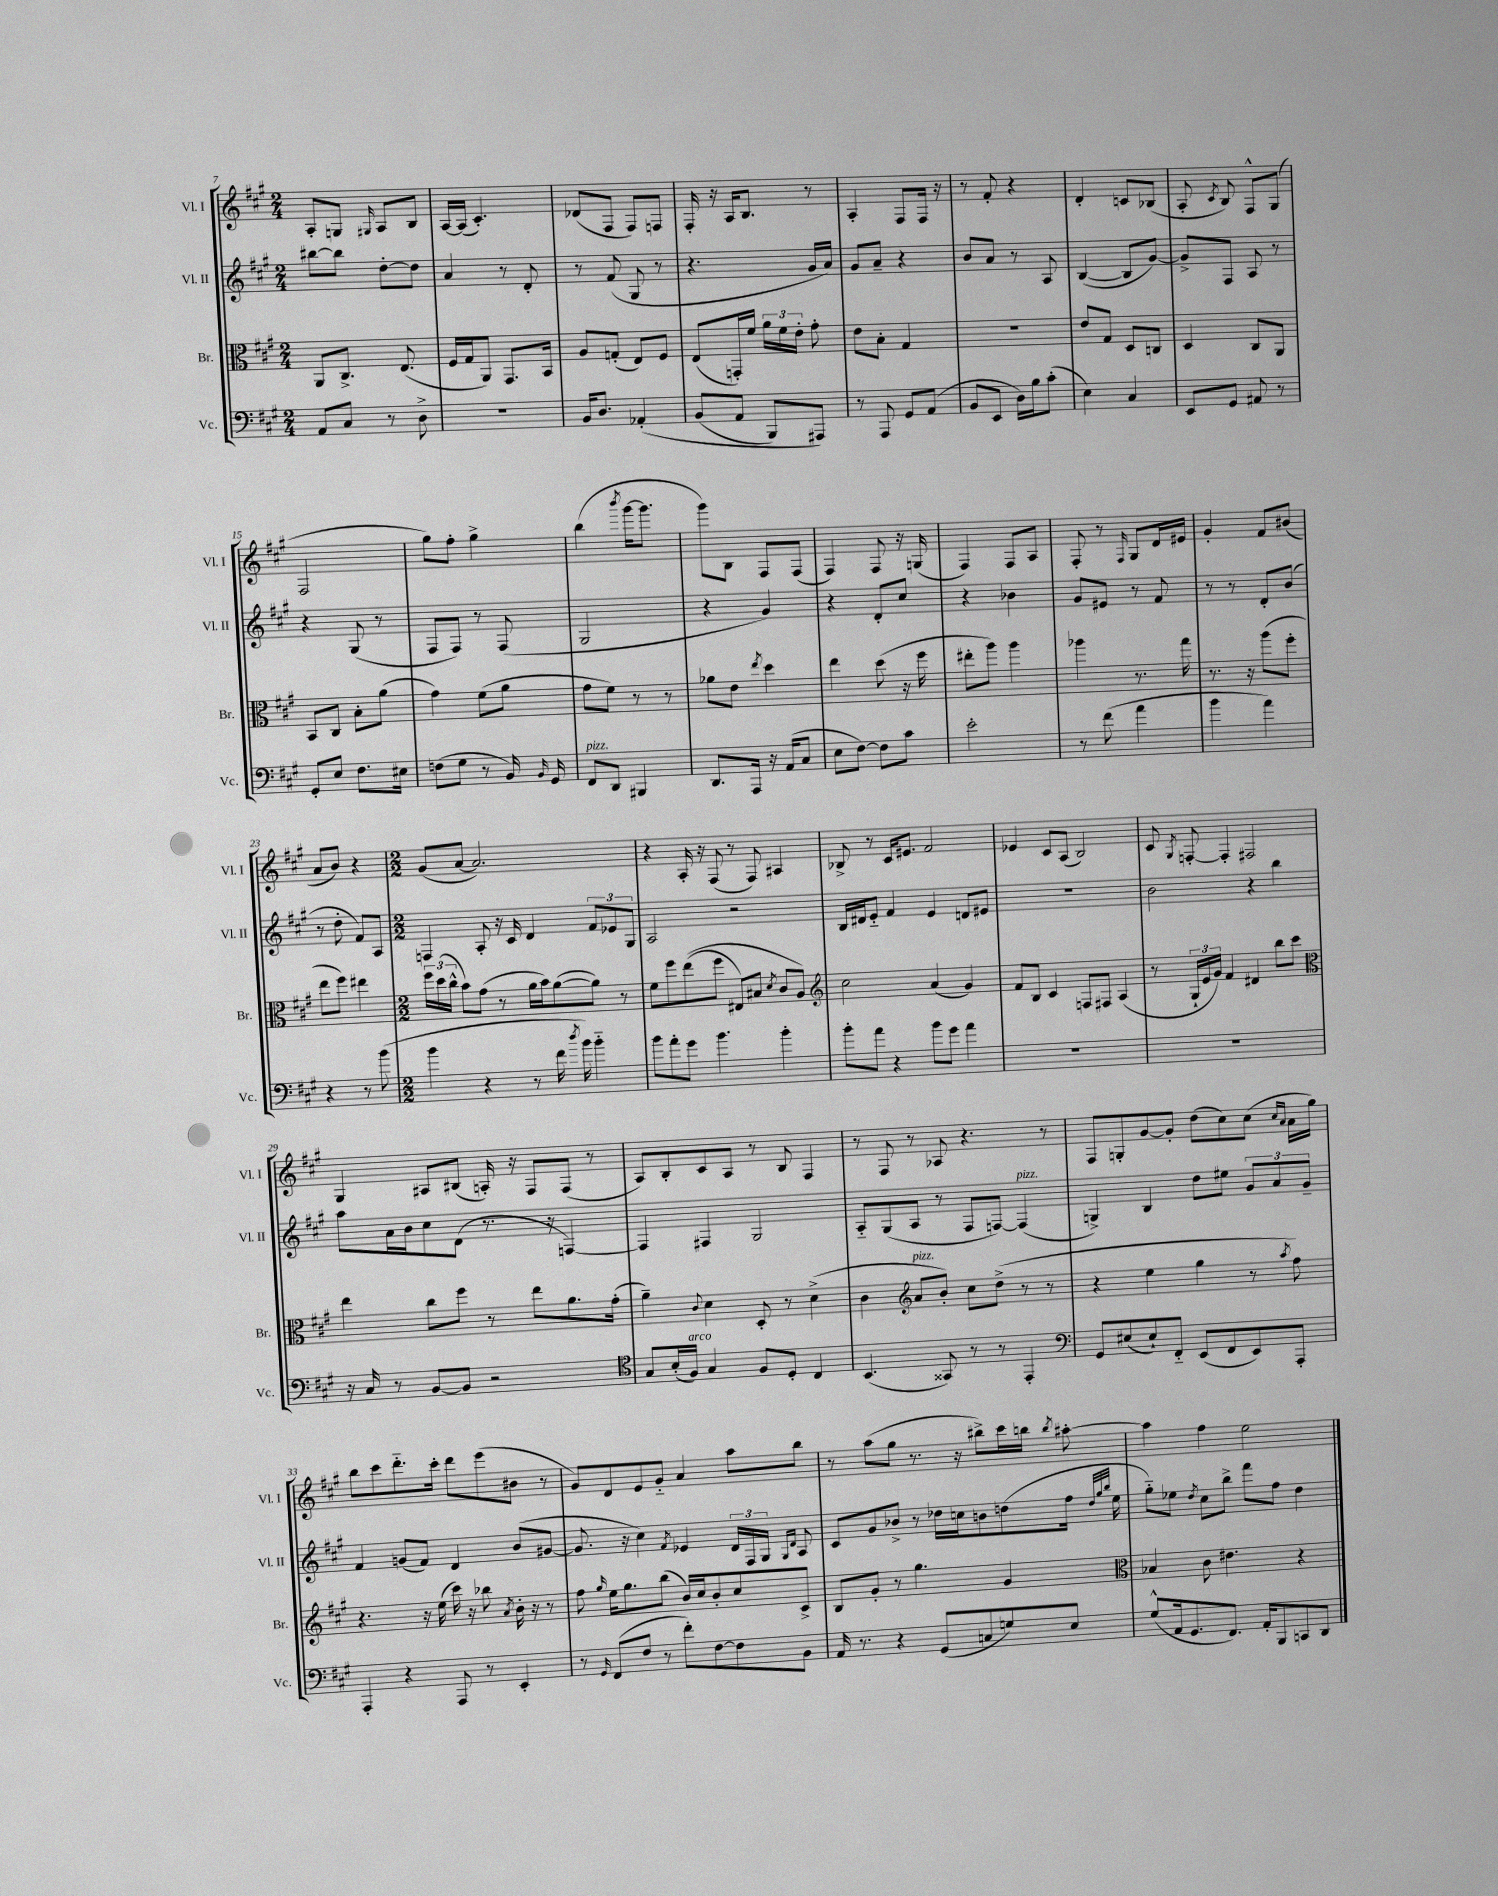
<<
\new StaffGroup <<
\new Staff = "s0" \with { instrumentName = "Vl. I" shortInstrumentName = "Vl. I" } {
    \clef treble \key a \major \numericTimeSignature \time 2/4
    \autoBeamOff a8[-. g8] \grace { gis16 } a8[ b8] |
    a16[~ a16]( cis'4.-.) |
    des'8[( fis8] fis8[) f8] |
    fis16-. r16 a16[ b8.] r8 |
    a4-. fis8[ fis16] r16 |
    r8 fis'8-. r4 |
    d'4-. c'8[ bes8]( |
    a8-. \acciaccatura { cis'8 } b8) fis8[-^ gis8]( |
    fis2 |
    gis''8[) fis''8]-. gis''4-> |
    b''4( \acciaccatura { b'''8 } gis'''16[~ gis'''8.] |
    gis'''8[) b8] fis8[ fis8]( |
    fis4) fis8 r16 g16( |
    fis4) fis8[ a8] |
    fis8-. r8 \grace { fis16 } gis8[ d'16 eis'16] |
    gis'4-. fis'8[ bis'8]( |
    a'8[ b'8]) r4 |
    \numericTimeSignature \time 2/2 gis'8[( a'8]~ a'2.) |
    r4 a16-. r16 fis8( r8 fis8) ais4 |
    bes8-> r8 cis'16[ eis'8.] fis'2 |
    ees'4 cis'8[ a8]( b2) |
    cis'8 \acciaccatura { gis8 } f8~-. f4-. fis2 |
    gis4 ais8[ bis8]( a16-.) r16 fis8[ fis8]( r8 |
    a8[) b8-. cis'8 a8] r8 b8 fis4 |
    r8 fis8 r8 aes8 r4. r8 |
    fis8[ g8-. gis'8~ gis'8]-. d''8[( cis''8) cis''8]( \grace { cis''16[ a'16] } a'16[ gis''16]) |
    b''8[ cis'''8 d'''8.-_ cis'''16]-. d'''8[ e'''8( bis'8] r8 |
    gis'8[) d'8 e'8 gis'8]-_ a'4 a''8[ b''8] |
    r8 a''8[( gis''8] r8. r16 bis''8[->) cis'''16 b''16] \acciaccatura { b''8 } ais''8~-. |
    ais''4 fis''4 e''2 \bar "|." |
}
\new Staff = "s1" \with { instrumentName = "Vl. II" shortInstrumentName = "Vl. II" } {
    \clef treble \key a \major \numericTimeSignature \time 2/4
    \autoBeamOff bis''8[~ bis''8] d''8[~-. d''8] |
    a'4 r8 d'8-. |
    r8 fis'8( gis8 r8 |
    r4. gis'16[ a'16]) |
    gis'8[ a'8]-- r4 |
    b'8[ a'8] r8 a8 |
    b4~( b8[ gis'8]~) |
    gis'8[-> fis8] a8 r8 |
    r4 gis8( r8 |
    fis8[ fis8]) r8 fis8( |
    gis2 |
    r4 gis'4) |
    r4 d'8[-. cis''8] |
    r4 bes'4 |
    gis'8[ eis'8] r8 fis'8 |
    r8 r8 d'8[-. b'8]( |
    r8 d''8-. fis'8[) a8] |
    \numericTimeSignature \time 2/2 f4 a8-. r16 cis'16 d'4 \tuplet 3/2 { fis'8[ ees'8 gis8] } |
    a2 r2 |
    b16[ dis'16 e'8]-_ fis'4 e'4 d'8[ eis'8] |
    R1 |
    b'2 r4 b''4 |
    a''8[ a'16 b'16 cis''8 d'8]( r8. r16 f4~) |
    f4 fis4 gis2 |
    a8[-_ gis8( a8] r8 fis8[ f8]~) f4^\markup { \italic "pizz." }( |
    g4->) b4 d''8[ eis''8] \tuplet 3/2 { gis'8[ a'8 gis'8]-- } |
    fis'4 g'8[( fis'8]) d'4 b'8[( gis'8]~ |
    gis'8. r16 cis''4) \acciaccatura { fis'8 } ees'4 \tuplet 3/2 { d'16[ fis16 gis16] } \grace { gis16[ d'16] } a8 |
    cis'8[ gis'8 bes'8]-> r8 des''16[ c''16 b'8 d''8( fis''16] \grace { d''32[ gis''32 b''32] } e''16 |
    gis''8[-_) ees''8] \acciaccatura { d''8 } cis''8[ b''8]-> fis'''8[ fis''8] d''4 \bar "|." |
}
\new Staff = "s2" \with { instrumentName = "Br." shortInstrumentName = "Br." } {
    \clef alto \key a \major \numericTimeSignature \time 2/4
    \autoBeamOff a,8[ cis8.]-> e8.( |
    fis16[ gis16 a,8]) gis,8.[ b,16] |
    a8[ g8]-.( e8[) fis8] |
    e8[( g,16-.) fis'16] \tuplet 3/2 { a'16[ fis'16 e'16]-. } gis'8-. |
    e'8[ b8]-. gis4 |
    r2 |
    e'8[ gis8] d8[ c8] |
    d4 cis8[ a,8] |
    b,8[ cis8] b8[-. a'8]( |
    gis'4) fis'8[( a'8] |
    gis'8[ fis'8]) r8 r8 |
    aes'8[ e'8] \acciaccatura { e''8 } d''4 |
    e''4 d''8( r16 fis''16 |
    eis''8[-. a''8]) a''4 |
    aes''4 r8. gis''16 |
    r8. r16 a''8[( fis''8]-. |
    e''8[ fis''8]) eis''4 |
    \numericTimeSignature \time 2/2 \tuplet 3/2 { fis''16[ d''16( cis''16]-^ } b'8[) gis'8]( r8 a'16[ b'16) a'8~( a'8]) r8 |
    fis'8[ fis''8 e''8(\( fis''8] eis8[) bis8] \acciaccatura { d'8 } cis'8[ a8]\) |
    \clef treble cis''2 a'4( gis'4) |
    fis'8[ b8] cis'4 f8[ fis8] a4( |
    r8 \tuplet 3/2 { gis16[-! e'16 gis'16]) } fis'4 dis'4 b''8[ cis'''8] |
    \clef alto e''4 cis''8[ fis''8] r8 e''8[ a'8. gis'16]-.( |
    a'4--) \appoggiatura { cis'8 } d'4 d8-. r8 d'4->( |
    cis'4 \clef treble a'8[^\markup { \italic "pizz." } b'8]-.) cis''8[ d''8]->( r8 r8 |
    r4 e''4 gis''4 r8 \acciaccatura { a''8 } fis''8) |
    r4. r16 e''16( cis'''16) r16 bes''8 \acciaccatura { a'8 } b'16-. r16 r8 |
    fis''8 \grace { gis''16 } e''16[ gis''8. b''8]( b'16[) cis''16 b'8-. cis''8 cis'8]-> |
    b8[ gis'8]-. r8 gis''4. gis'4 |
    \clef alto bes4 cis'8 eis'4. r4 \bar "|." |
}
\new Staff = "s3" \with { instrumentName = "Vc." shortInstrumentName = "Vc." } {
    \clef bass \key a \major \numericTimeSignature \time 2/4
    \autoBeamOff a,8[ cis8] r8 d8-> |
    R2 |
    b,16[ d8.] aes,4-.\( |
    b,8[( a,8] b,,8[) ais,,8]\) |
    r8 a,,8 gis,8[ a,8]( |
    b,8[ e,8] d16[) b16 cis'8]-.( |
    e4) cis4 |
    e,8[ gis,8] ais,8 r8 |
    gis,8[-. e8] fis8.[ eis16] |
    f8[( gis8] r8 b,16) \grace { b,16 } gis,16 |
    fis,8[^\markup { \italic "pizz." } d,8] bis,,4 |
    d,8.[ a,,16] r16 a,16[( cis8] |
    e8[ fis8]~) fis8[ cis'8] |
    e'2-. |
    r8 fis'8( a'4 |
    b'4 a'4) |
    r4 r8 b'8( |
    \numericTimeSignature \time 2/2 b'4 r4 r8 fis'16 \acciaccatura { d''8 } b'16) b'4-_ |
    b'8[ a'8-. gis'8] b'4. b'4-. |
    b'8[-. a'8] r4 b'8[ gis'8] a'4 |
    R1 |
    R1 |
    r16 cis16 r8 b,8[~ b,8] r2 |
    \clef tenor gis8[ b16-.( fis16]^\markup { \italic "arco" }) gis4 fis8[ d8]-. cis4 |
    b,4.( gisis,8) r8 r8 e,4-. |
    \clef bass gis,8[ eis8( eis8-!) fis,8]-_ e,8[( fis,8 e,8) a,,8]-. |
    a,,4-. r4 a,,8 r8 e,4-. |
    r8 \grace { gis,16 } fis,8[( fis8] r8 fis'8[-.) fis8~ fis8 b,8] |
    a,16 r8. r4 gis,8[( c8 g8) e8] |
    gis8[-^( a,16 gis,8. fis,8.]) a,16[-. b,,8 c,8 d,8] \bar "|." |
}
>>
>>
\layout { \context { \Score currentBarNumber = #7 } }
